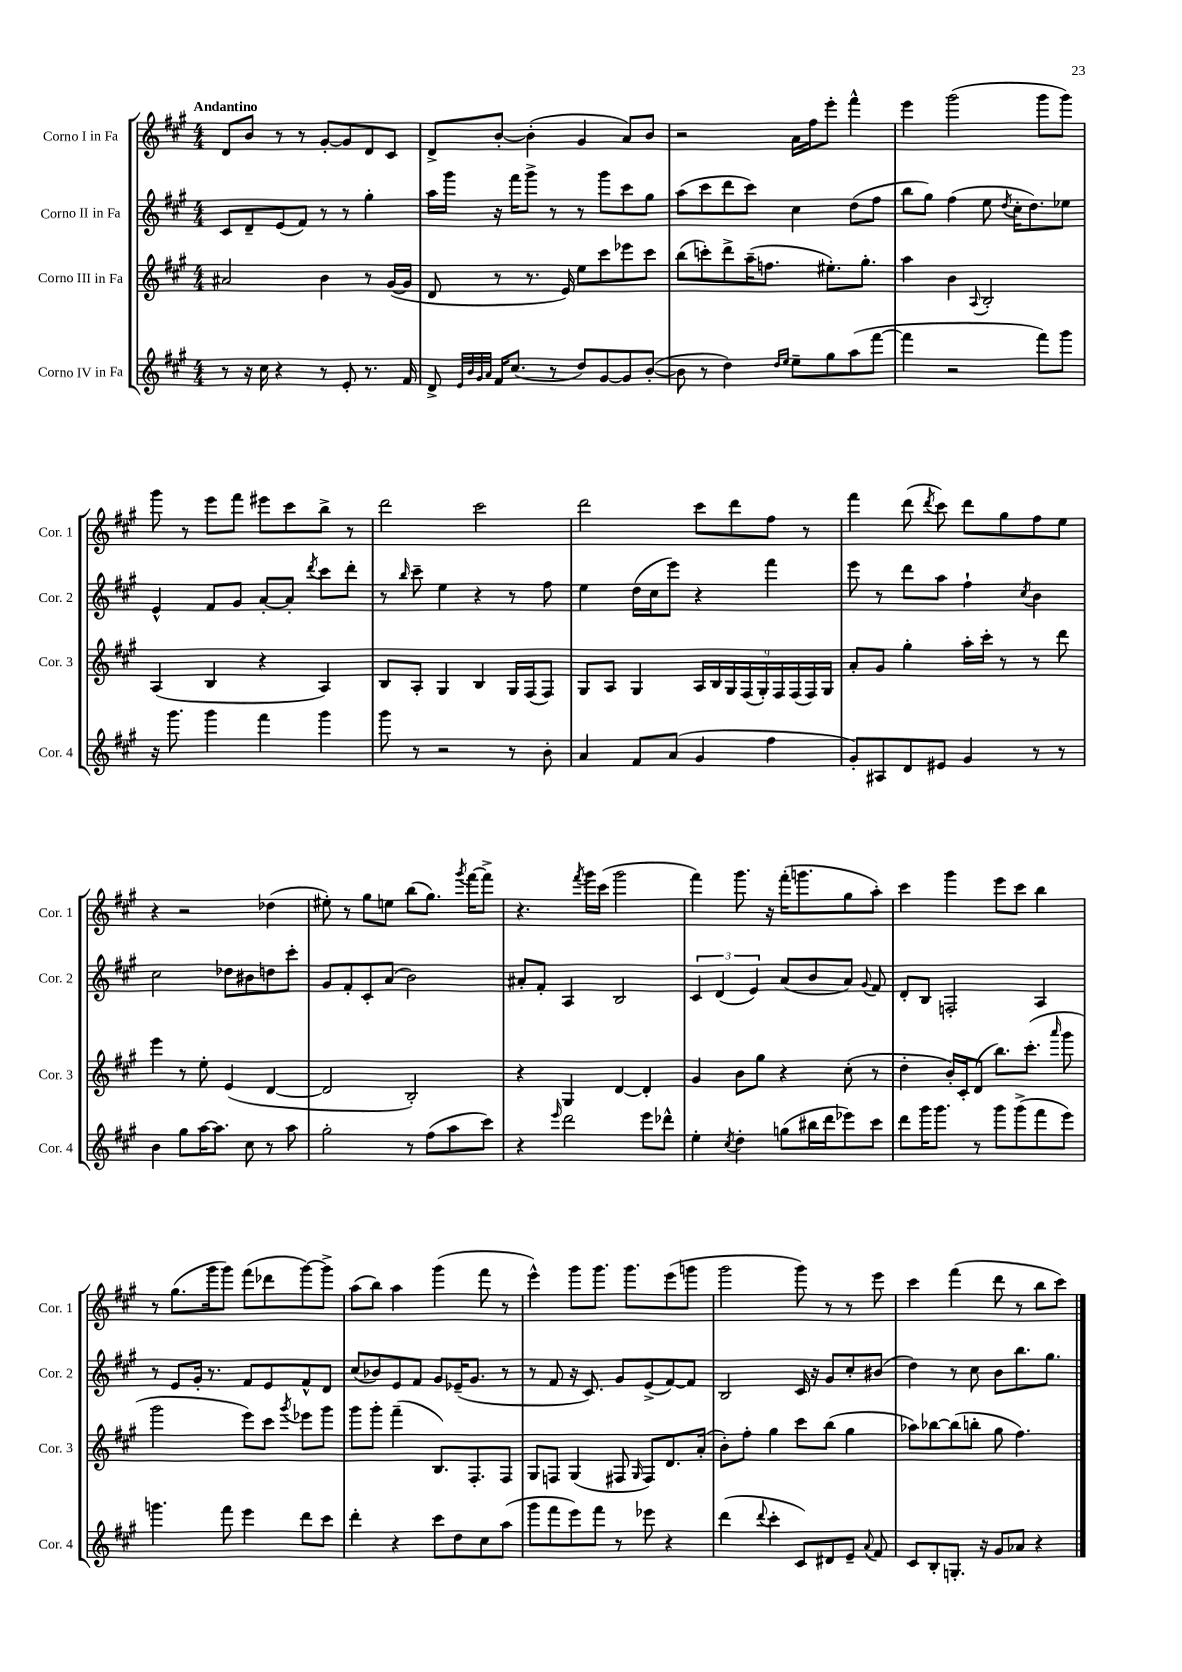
<<
\new StaffGroup <<
\new Staff = "s0" \with { instrumentName = "Corno I in Fa" shortInstrumentName = "Cor. 1" } {
    \clef treble \key a \major \numericTimeSignature \time 4/4 \tempo "Andantino"
    \autoBeamOff d'8[ b'8] r8 r8 gis'8[~-. gis'8 d'8 cis'8] |
    d'8[-> b'8]~-. b'4-.( gis'4 a'8[) b'8] |
    r2 a'16[ fis''16 e'''8]-. fis'''4-^ |
    e'''4 gis'''2( gis'''8[ gis'''8]) |
    gis'''8 r8 e'''8[ fis'''8] eis'''8[ cis'''8 b''8]-> r8 |
    d'''2 cis'''2 |
    d'''2 cis'''8[ d'''8 fis''8] r8 |
    fis'''4 d'''8( \acciaccatura { d'''8 } cis'''8) d'''8[ gis''8 fis''8 e''8] |
    r4 r2 des''4( |
    eis''8-.) r8 gis''8[ e''8] b''8[( gis''8.]) \acciaccatura { gis'''8 } fis'''16[~ fis'''8]-> |
    r4. \acciaccatura { fis'''8 } gis'''16[ cis'''16]( gis'''2 |
    fis'''4) gis'''8. r16 fis'''16[-.( g'''8. gis''8 a''8]-.) |
    cis'''4 gis'''4 e'''8[ cis'''8] b''4 |
    r8 gis''8.[( gis'''16 gis'''8]) fis'''8[( des'''8 gis'''8~) gis'''8]-> |
    a''8[( b''8]) a''4 gis'''4( fis'''8 r8 |
    e'''4-^) gis'''8[ gis'''8.] gis'''8.[ e'''8( g'''8] |
    gis'''2 gis'''8) r8 r8 e'''8 |
    cis'''4 fis'''4( d'''8 r8 b''8[ cis'''8]) \bar "|." |
}
\new Staff = "s1" \with { instrumentName = "Corno II in Fa" shortInstrumentName = "Cor. 2" } {
    \clef treble \key a \major \numericTimeSignature \time 4/4
    \autoBeamOff cis'8[ d'8-- e'8( fis'8]) r8 r8 gis''4-. |
    a''16[ gis'''16] r16 fis'''16[ gis'''8]-> r8 r8 gis'''8[ cis'''8 gis''8] |
    a''8[( cis'''8 d'''8 cis'''8]) cis''4 d''8[( fis''8] |
    b''8[ gis''8]) fis''4( e''8 \acciaccatura { d''8 } cis''16[-. d''8.) ees''8] |
    e'4-^ fis'8[ gis'8] a'8[~-. a'8]-. \acciaccatura { d'''8 } cis'''8[ d'''8]-. |
    r8 \grace { b''16 } cis'''8-- e''4 r4 r8 fis''8 |
    e''4 d''16[( cis''16 e'''8]) r4 fis'''4 |
    e'''8 r8 d'''8[ a''8] fis''4-! \acciaccatura { cis''8 } b'4 |
    cis''2 des''8[ bis'8 d''8 cis'''8]-. |
    gis'8[ fis'8-. cis'8-. a'8]( b'2) |
    ais'8[-. fis'8]-. a4 b2 |
    \tuplet 3/2 { cis'4 d'4( e'4) } a'8[( b'8 a'8]) \appoggiatura { gis'8 } fis'8 |
    d'8[-. b8] f2-. a4 |
    r8 e'8[ gis'16]-. r8. fis'8[ e'8 fis'8-^ d'8] |
    cis''8[( bes'8) e'8 fis'8] gis'8[ ees'16--( gis'8.] r8 |
    r8 fis'8 r16 cis'8.) gis'8[ e'8->( fis'8~) fis'8] |
    b2 cis'16 r16 gis'8[ cis''8-. bis'8]( |
    d''4) r8 cis''8 b'8[ b''8. gis''8.] \bar "|." |
}
\new Staff = "s2" \with { instrumentName = "Corno III in Fa" shortInstrumentName = "Cor. 3" } {
    \clef treble \key a \major \numericTimeSignature \time 4/4
    \autoBeamOff ais'2 b'4 r8 gis'16[~( gis'16] |
    d'8 r8 r8. e'16) e''8[ cis'''8 ees'''8 cis'''8] |
    b''8[( c'''8-.) d'''8-> a''16--( f''8.] eis''8.[-.) gis''8.]-. |
    a''4 b'4 \appoggiatura { a8 } b2-. |
    a4( b4 r4 a4) |
    b8[ a8]-. gis4 b4 gis16[ fis16( fis8]) |
    gis8[ a8] gis4 \tuplet 9/8 { a16[ b16 gis16 fis16( gis16-.) fis16 fis16( fis16) gis16] } |
    a'8[-. gis'8] gis''4-. a''16[-. cis'''16]-. r8 r8 d'''8 |
    e'''4 r8 e''8-. e'4( d'4~ |
    d'2 b2-.) |
    r4 gis4 d'4~ d'4-. |
    gis'4 b'8[ gis''8] r4 cis''8-.( r8 |
    d''4-. b'16[-.) cis'16-. d'8]( b''8.[) cis'''8.]-.( \grace { a'''16 } gis'''8 |
    gis'''2 e'''8[) cis'''8] \acciaccatura { gis'''8 } ees'''8[ gis'''8] |
    gis'''8[ gis'''8]-. fis'''4--( b8.[) fis8.-. fis8] |
    gis8[ f8] gis4( fis8 \grace { gis16 } fis8[) d'8. a'16]-.( |
    b'8[-.) fis''8]-. gis''4 cis'''8[ b''8]( gis''4 |
    aes''8[) bes''8~ bes''8( b''8]-. gis''8 fis''4.) \bar "|." |
}
\new Staff = "s3" \with { instrumentName = "Corno IV in Fa" shortInstrumentName = "Cor. 4" } {
    \clef treble \key a \major \numericTimeSignature \time 4/4
    \autoBeamOff r8 r16 cis''16 r4 r8 e'8-. r8. fis'16 |
    d'8-> \grace { e'32[ b'32 gis'32 a'32] } fis'16[ cis''8.]( r8 d''8[) gis'8~ gis'8 b'8]~-.( |
    b'8 r8 d''4) \grace { d''16[ e''16] } e''8[-- gis''8 a''8( fis'''8]~ |
    fis'''4 r2 fis'''8[) gis'''8] |
    r16 gis'''8. gis'''4 fis'''4 gis'''4 |
    gis'''8 r8 r2 r8 b'8-. |
    a'4 fis'8[ a'8]( gis'4 fis''4 |
    gis'8[-.) ais8 d'8 eis'8] gis'4 r8 r8 |
    b'4 gis''8[ a''16~ a''8.] cis''8 r8 a''8 |
    gis''2-. r8 fis''8[( a''8 cis'''8]) |
    r4 \grace { e'''16 } d'''2 e'''8[ des'''8]-^ |
    e''4-. \acciaccatura { cis''8 } d''4-. g''8[( bis''16 d'''16 ees'''8) cis'''8] |
    d'''8[ gis'''16 gis'''8.] r8 gis'''8[ gis'''8->( fis'''8 e'''8]) |
    g'''4. fis'''8 e'''4 d'''8[ cis'''8] |
    d'''4-. r4 cis'''8[ d''8 cis''8 a''8]( |
    gis'''8[ fis'''8 e'''8) fis'''8] r8 ees'''8 r4 |
    d'''4( \appoggiatura { d'''8 } cis'''4-. cis'8[) dis'8 e'8]-- \appoggiatura { a'8 } fis'8 |
    cis'8[ b8-. g8.]-. r16 gis'8[ aes'8] r4 \bar "|." |
}
>>
>>
\layout { \context { \Score \remove "Bar_number_engraver" } }
